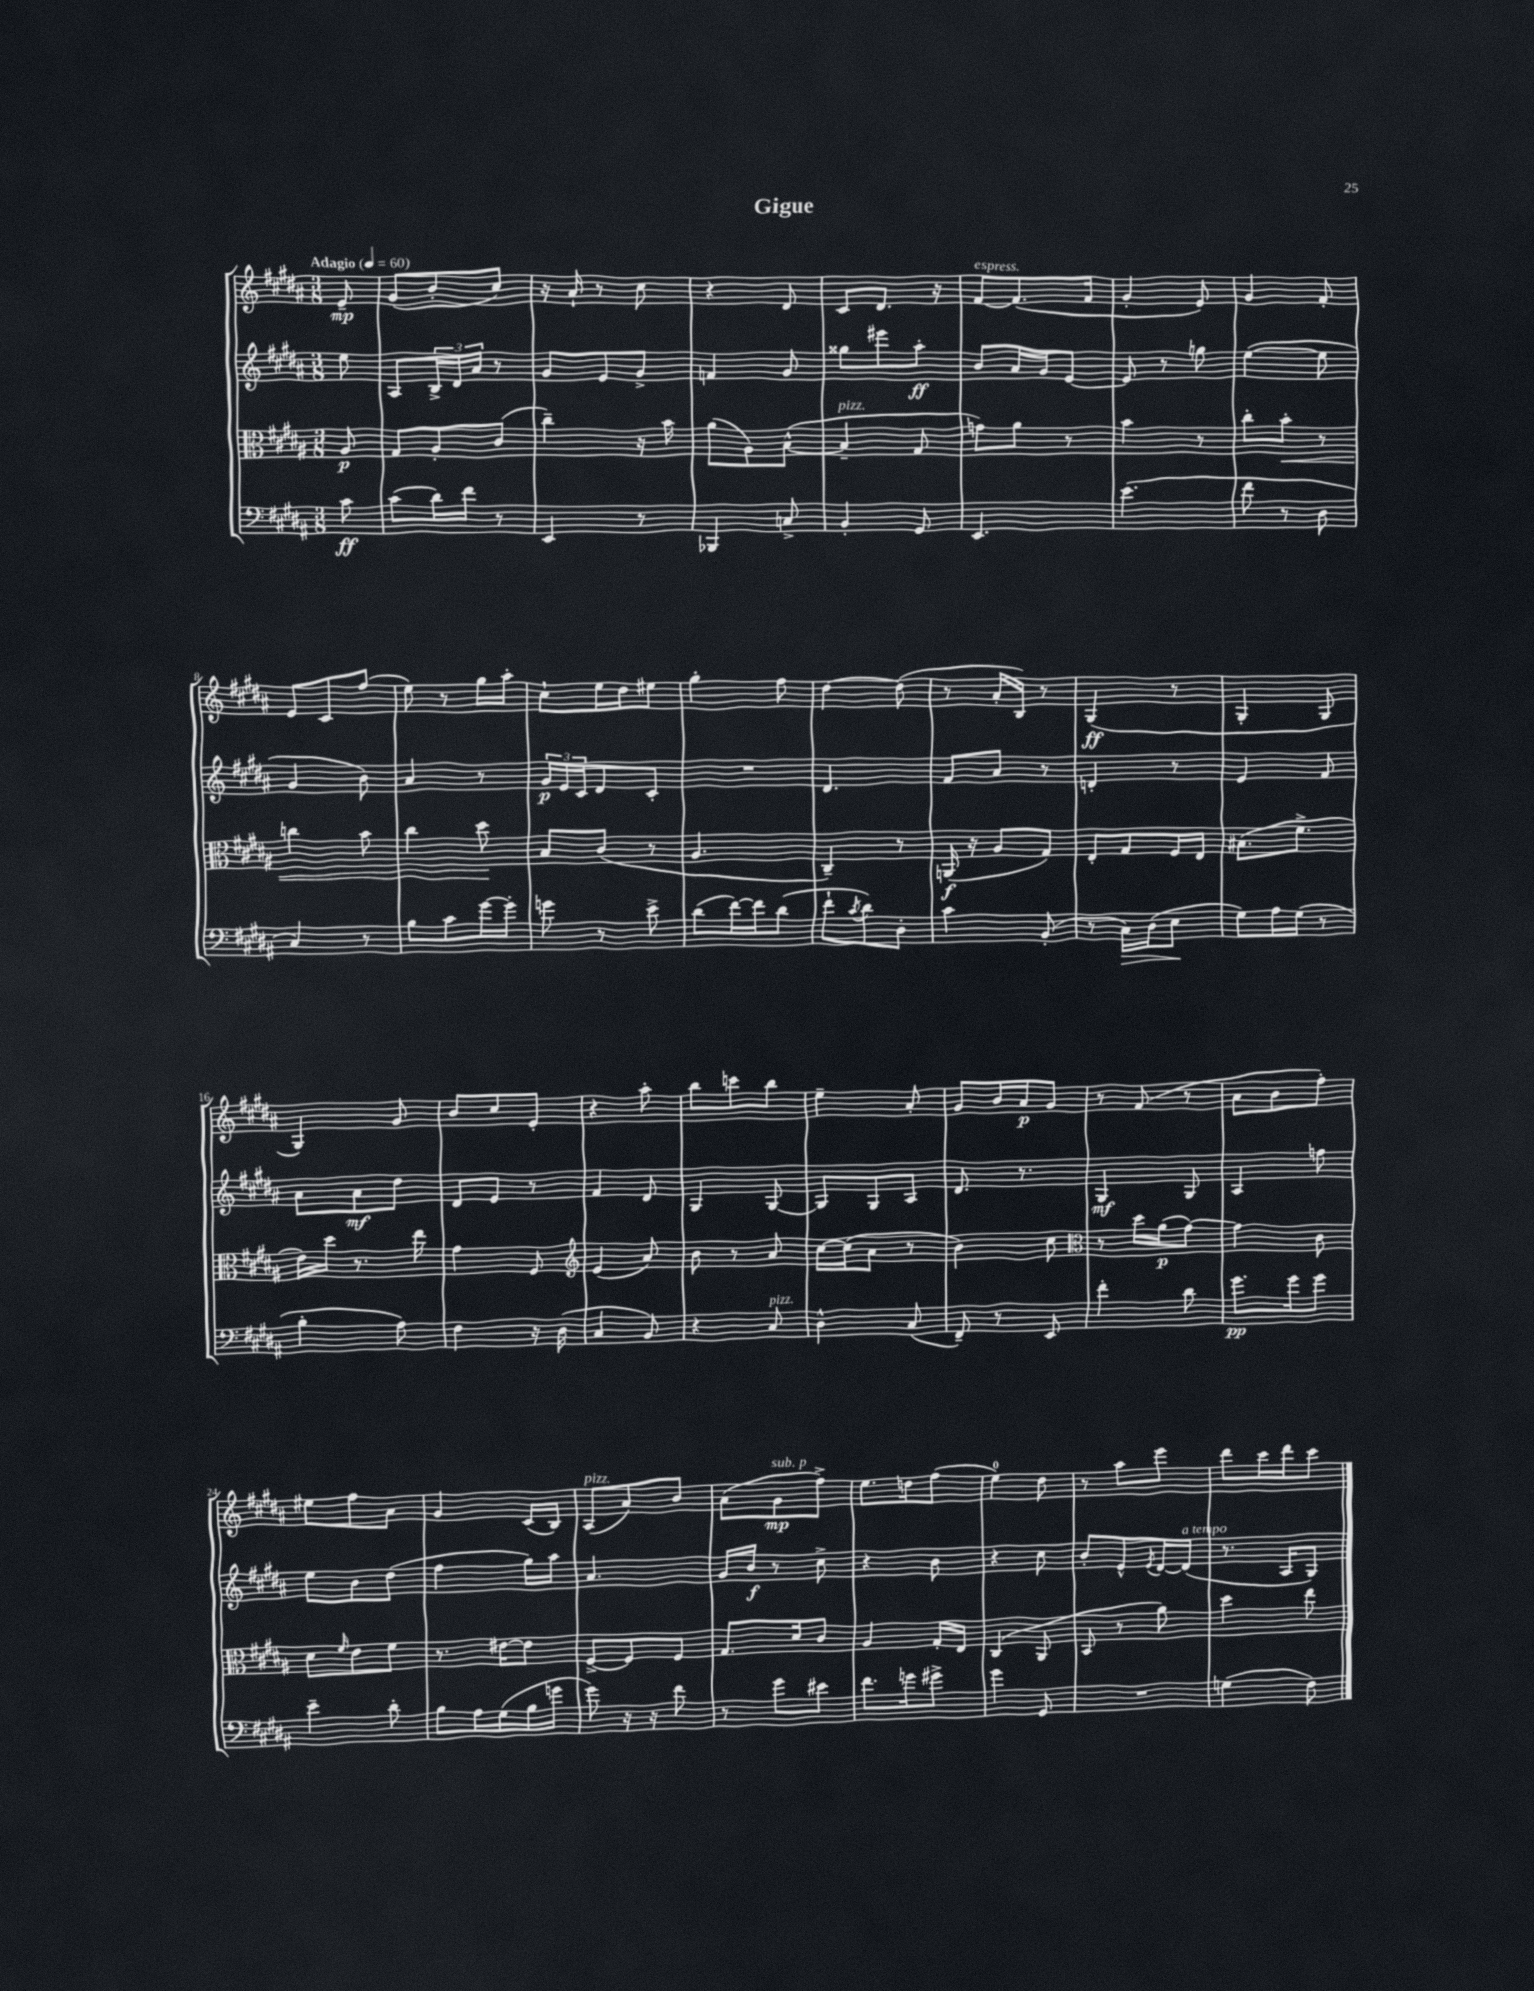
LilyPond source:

\header { title = "Gigue" }
<<
\new StaffGroup <<
\new Staff = "s0" {
    \clef treble \key b \major \numericTimeSignature \time 3/8 \partial 8 \tempo "Adagio" 4 = 60
    e'8--\mp |
    gis'8( b'8-. cis''8) |
    r16 ais'16-! r8 cis''8 |
    r4 dis'8 |
    cis'8 dis'8. r16 |
    fis'8~^\markup { \italic "espress." } fis'8.( fis'16 |
    gis'4-. e'8) |
    gis'4 fis'8-. |
    e'8 cis'8 fis''8( |
    e''8) r8 gis''16 ais''16-. |
    cis''8-! e''16 dis''16 eis''8 |
    gis''4-. fis''8 |
    dis''4~ dis''8( |
    r8 ais'16-. b16) r8 |
    gis4\ff( r8 |
    gis4-. gis8 |
    gis4) gis'8 |
    b'8 cis''8 e'8-. |
    r4 ais''8-. |
    b''8 c'''8 b''8 |
    e''4-- ais'8-. |
    gis'8 b'16 ais'16\p gis'8 |
    r8 fis'8( r8 |
    ais'8 b'8 fis''8-.) |
    eis''8 fis''8 ais'8 |
    gis'4 cis'16( b16) |
    ais8^\markup { \italic "pizz." }( ais'8) b'8 |
    ais'8( gis'8\mp^\markup { \italic "sub. p" } fis''8->) |
    e''8. d''16 fis''8( |
    e''4-0) dis''8 |
    r8 ais''8 e'''8 |
    dis'''8 cis'''16 dis'''16 cis'''8 \bar "|." |
}
\new Staff = "s1" {
    \clef treble \key b \major \numericTimeSignature \time 3/8 \partial 8
    e''8 |
    ais8 \tuplet 3/2 { b16-> dis'16 ais'16 } r8 |
    gis'8 e'8 gis'8-> |
    f'4 gis'8 |
    gisis''8 eis'''8 ais''8-.\ff |
    b'8 ais'16 gis'16 e'8~ |
    e'8 r8 g''8 |
    e''4~( e''8 |
    gis'4 b'8) |
    ais'4 r8 |
    \tuplet 3/2 { gis'16\p e'16 cis'16 } dis'8 cis'8-. |
    R4. |
    dis'4. |
    fis'8 ais'8 r8 |
    d'4-. r8 |
    e'4 fis'8 |
    ais'8 ais'8\mf dis''8 |
    dis'8 e'8 r8 |
    fis'4 dis'8 |
    gis4 gis8~ |
    gis8 gis8 ais8 |
    dis'8. r8. |
    gis4\mf gis8 |
    ais4 f''8 |
    e''8 b'8 dis''8( |
    fis''4 gis''16) ais''16 |
    ais'4. |
    gis'16 b'16\f r8 cis''8-> |
    r4 b'8 |
    r4 cis''8 |
    b'8-. e'8-^ \acciaccatura { e'8 } dis'16~ dis'16^\markup { \italic "a tempo" }( |
    r8. ais16 gis8) \bar "|." |
}
\new Staff = "s2" {
    \clef alto \key b \major \numericTimeSignature \time 3/8 \partial 8
    ais8\p |
    gis8 ais8-. cis'8( |
    cis''4--) r16 b'16 |
    ais'8( ais8) b8~-^( |
    b4--^\markup { \italic "pizz." } gis8 |
    g'8) ais'8 r8 |
    b'4 r8 |
    cis''8-. b'8-.\< r8 |
    c''4 b'8 |
    cis''4 dis''8\! |
    b8 cis'8( r8 |
    ais4. |
    cis4--) r8 |
    a,16\f( r16 ais8 gis8) |
    e8-. gis8 fis16 e16 |
    bis8.( fis'8.-> |
    e'16) dis''16 r8. e''16 |
    gis'4 fis8 |
    \clef treble e'4( ais'8) |
    b'8 r8 ais'8 |
    cis''16~ cis''16( ais'8 r8 |
    b'4) cis''8 |
    \clef alto r8 dis''16 ais'16\p( gis'8~) |
    gis'4 cis'8 |
    dis'8 \grace { fis'16 } e'8 fis'8 |
    r8. eis'16~ eis'8 |
    fis8~-> fis8 fis8 |
    gis8. dis'16 cis'8 |
    ais4 gis16-. e16 |
    cis4( ais,8 |
    b,8 r8 ais'8) |
    dis''4 e''8 \bar "|." |
}
\new Staff = "s3" {
    \clef bass \key b \major \numericTimeSignature \time 3/8 \partial 8
    cis'8\ff |
    cis'8( dis'16) fis'16 r8 |
    e,4 r8 |
    bes,,4 c8-> |
    b,4-. gis,8 |
    e,4. |
    e'4.( |
    fis'8 r8 dis8 |
    cis4) r8 |
    b8 cis'8 gis'16~ gis'16-. |
    g'8 r8 e'8-> |
    dis'8( fis'16~) fis'16 dis'8( |
    fis'8-! \acciaccatura { cis'8 } dis'8) dis8-. |
    cis'4 b,8-.( |
    r8 cis16\>) dis16( e8\! |
    gis8) ais16 gis16( r8 |
    b4-. ais8) |
    fis4 r16 dis16( |
    cis4 b,8) |
    r4 cis8^\markup { \italic "pizz." } |
    dis4-^ cis8( |
    fis,8--) r8 e,8 |
    fis'4-. dis'8 |
    gis'8.\pp gis'16 gis'8 |
    e'4-- dis'8-. |
    b8 ais16 gis16( b16 g'16 |
    gis'8) r16 r16 fis'8 |
    r8 gis'8 eis'8 |
    fis'8. g'16 gis'8-> |
    gis'4 gis,8 |
    R4. |
    g4( fis8) \bar "|." |
}
>>
>>
